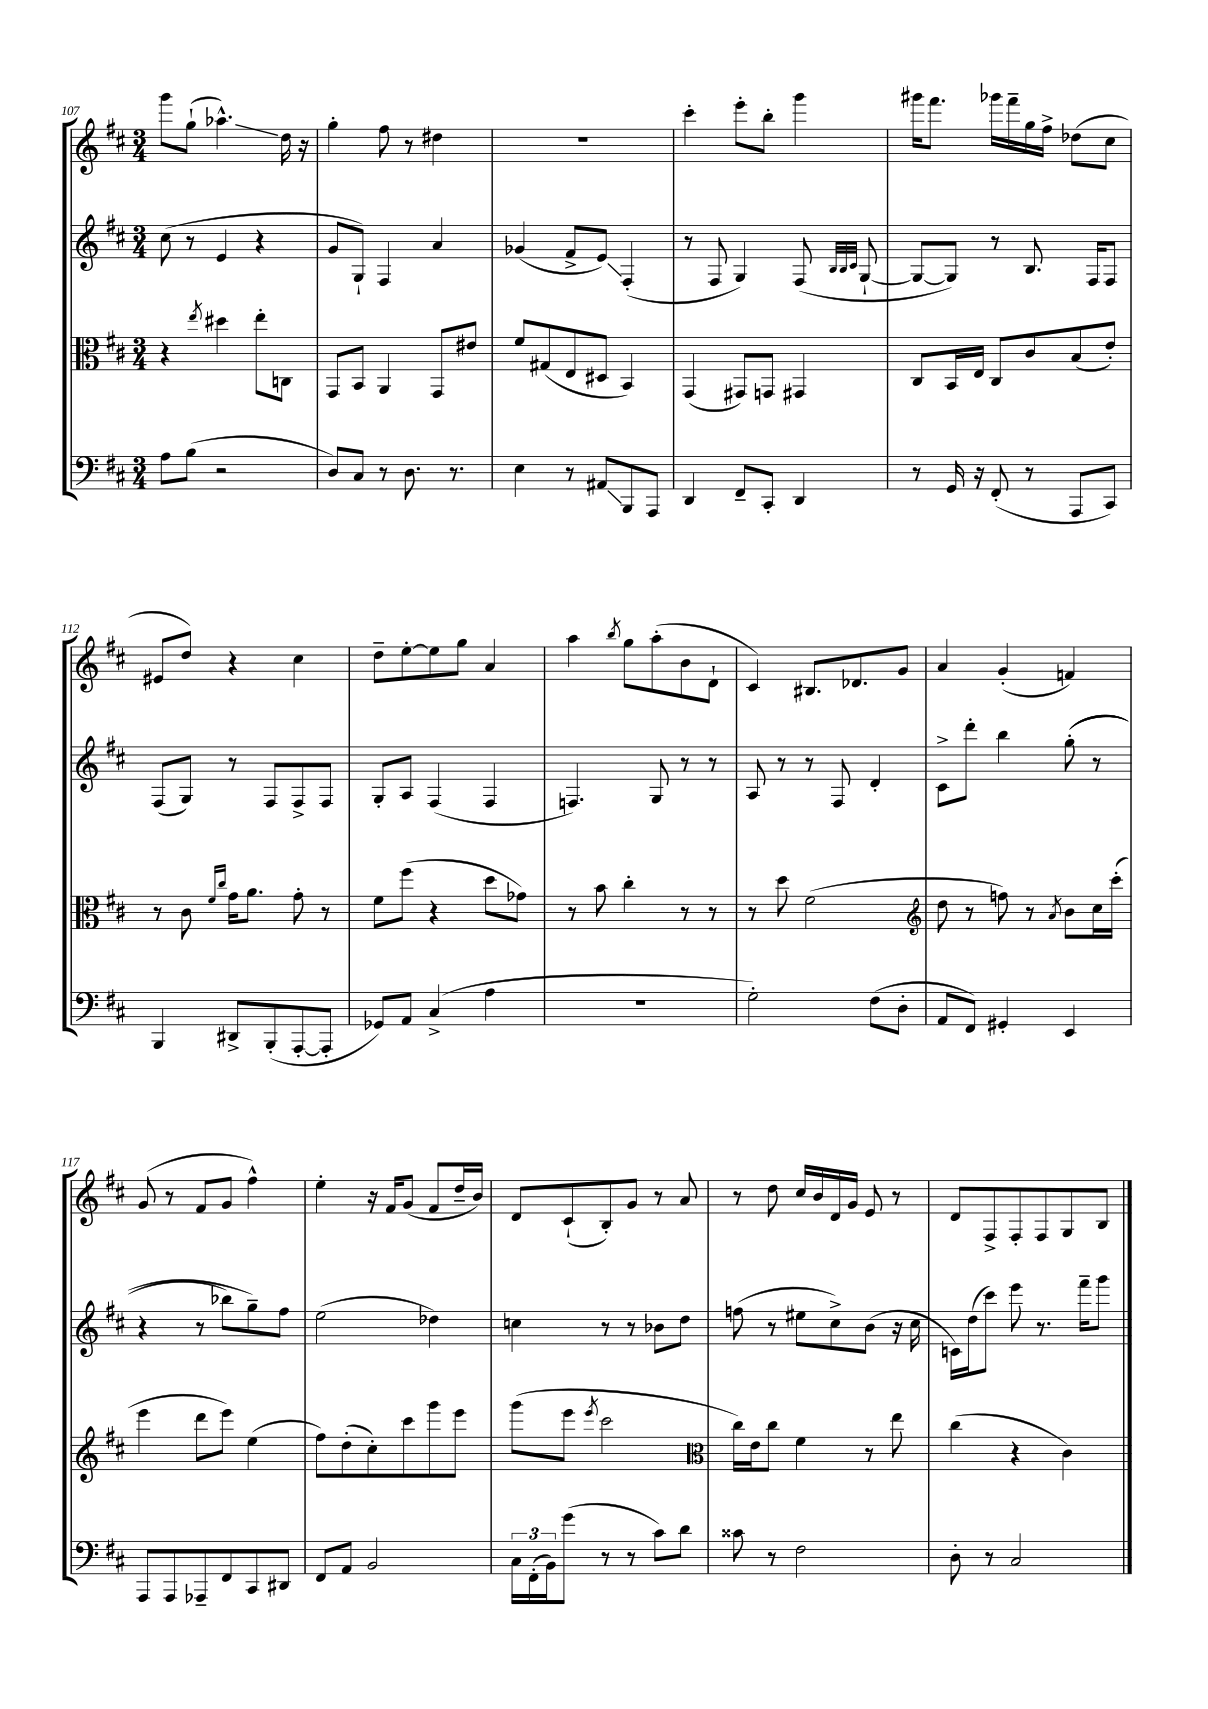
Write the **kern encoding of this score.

**kern	**kern	**kern	**kern
*staff4	*staff3	*staff2	*staff1
*clefF4	*clefC3	*clefG2	*clefG2
*k[f#c#]	*k[f#c#]	*k[f#c#]	*k[f#c#]
*M3/4	*M3/4	*M3/4	*M3/4
8A\L	4r	(8cc#\	8ggg\L
(8B\J	.	8r	(8gg`\J
.	8qee/	.	.
2r	4dd#\	4e/	4.aa-^^\)
.	8ee'\L	4r	.
.	8C\J	.	16dd\
.	.	.	16r
=	=	=	=
8D/L)	8GG/L	8g/L	4gg'\
8C#/J	8BB/J	8G`/J)	.
8r	4AA/	4F#/	8ff#\
8.D\	.	.	8r
.	8GG/L	4a/	4dd#\
8.r	.	.	.
.	8e#/J	.	.
=	=	=	=
4E\	8f#/L	(4g-/	2.r
.	(8G#/	.	.
8r	8E/	8f#^/L	.
8AA#/L	8D#/J	8e/J)	.
8BBB/	4BB/)	(4F#'/	.
8AAA/J	.	.	.
=	=	=	=
4DD/	(4GG/	8r	4ccc#'\
.	.	8F#/	.
8FF#~/L	8GG#/L)	4G/)	8eee'\L
8CC#'/J	8GG/J	.	8bb'\J
4DD/	4GG#/	(8F#/	4ggg\
.	.	32qqB/LLL	.
.	.	32qqB/	.
.	.	32qqc#/JJJ	.
.	.	[8G`/	.
=	=	=	=
8r	8C#/L	8G/_L	16ggg#\LK
.	.	.	8.fff#\J
16GG/	16BB/L	8G/]J)	.
16r	16E/JJ	.	.
(8FF#'/	8C#/L	8r	16ggg-\LL
.	.	.	16fff#~\
8r	8c#/	8.B/	16gg\
.	.	.	16ff#^\JJ
8AAA/L	(8B/	.	(8dd-\L
.	.	16F#/LK	.
8CC#/J)	8e'/J)	8F#/J	8cc#\J
=	=	=	=
4BBB/	8r	(8F#/L	8e#/L
.	8c#\	8G/J)	8dd/J)
.	16qqf#/LL	.	.
.	16qqcc#/JJ	.	.
8DD#^/L	16g\LK	8r	4r
.	8.a\J	.	.
(8BBB'/	.	8F#/L	.
[8AAA'/	8g'\	8F#^/	4cc#\
8AAA'/]J	8r	8F#/J	.
=	=	=	=
8GG-/L)	8f#\L	8G'/L	8dd~\L
8AA/J	(8ff#\J	8A/J	[8ee'\
(4C#^/	4r	(4F#/	8ee\]
.	.	.	8gg\J
4A\	8dd\L	4F#/	4a/
.	8g-\J)	.	.
=	=	=	=
2.r	8r	4.F/)	4aa\
.	8b\	.	.
.	.	.	8qbb/
.	4cc#'\	.	8gg\L
.	.	8G/	(8aa'\
.	8r	8r	8b\
.	8r	8r	8d`\J
=	=	=	=
2G'\)	8r	8A/	4c#/)
.	8dd\	8r	.
.	(2f#\	8r	8.B#/L
.	.	8F#/	.
.	.	.	8.d-/
(8F#\L	.	4d'/	.
8D'\J	.	.	8g/J
=	=	=	=
*	*clefG2	*	*
8AA/L	8dd\	8c#^\L	4a/
8FF#/J)	8r	8ddd'\J	.
4GG#'/	8ff\)	4bb\	(4g'/
.	8r	.	.
.	8qa/	.	.
4EE/	8b\L	&((8gg'\	4f/)
.	16cc#\L	8r	.
.	(16ccc#'\JJ	.	.
=	=	=	=
8AAA/L	4eee\	4r	(8g/
8AAA/	.	.	8r
8AAA-~/	8ddd\L	8r	8f#/L
8FF#/	8eee\J)	8bb-\L)	8g/J
8CC#/	(4ee\	8gg~\&)	4ff#^^\)
8DD#/J	.	8ff#\J	.
=	=	=	=
8FF#/L	8ff#\L)	(2ee\	4ee'\
8AA/J	(8dd'\	.	.
2BB/	8cc#'\)	.	16r
.	.	.	16f#/LK
.	8ccc#\	.	(8g/J
.	8ggg\	4dd-\)	8f#/L
.	8eee\J	.	16dd~/L
.	.	.	16b/JJ)
=	=	=	=
24C#\LL	(8ggg\L	4cc\	8d/L
(24FF#'\	.	.	.
24BB\J)	.	.	.
(8g\J	8eee\J	.	(8c#`/
.	8qeee/	.	.
8r	2ccc#\	8r	8B'/)
8r	.	8r	8g/J
8c#\L)	.	8b-\L	8r
8d\J	.	8dd\J	8a/
=	=	=	=
*	*clefC3	*	*
8c##\	16cc#\LL)	(8ff\	8r
.	16e\J	.	.
8r	8cc#\J	8r	8dd\
2F#\	4f#\	8ee#\L	16cc#/LL
.	.	.	16b/
.	.	8cc#^\)	16d/
.	.	.	16g/JJ
.	8r	(8b\J	8e/
.	8ee\	16r	8r
.	.	16cc#\	.
=	=	=	=
8D'\	(4cc#\	16c\LL)	8d/L
.	.	(16dd\J	.
8r	.	8ccc#\J)	8F#^/
2C#/	4r	8eee\	8F#'/
.	.	8.r	8F#/
.	4c#\)	.	8G/
.	.	16fff#~\LK	.
.	.	8ggg\J	8B/J
==	==	==	==
*-	*-	*-	*-
